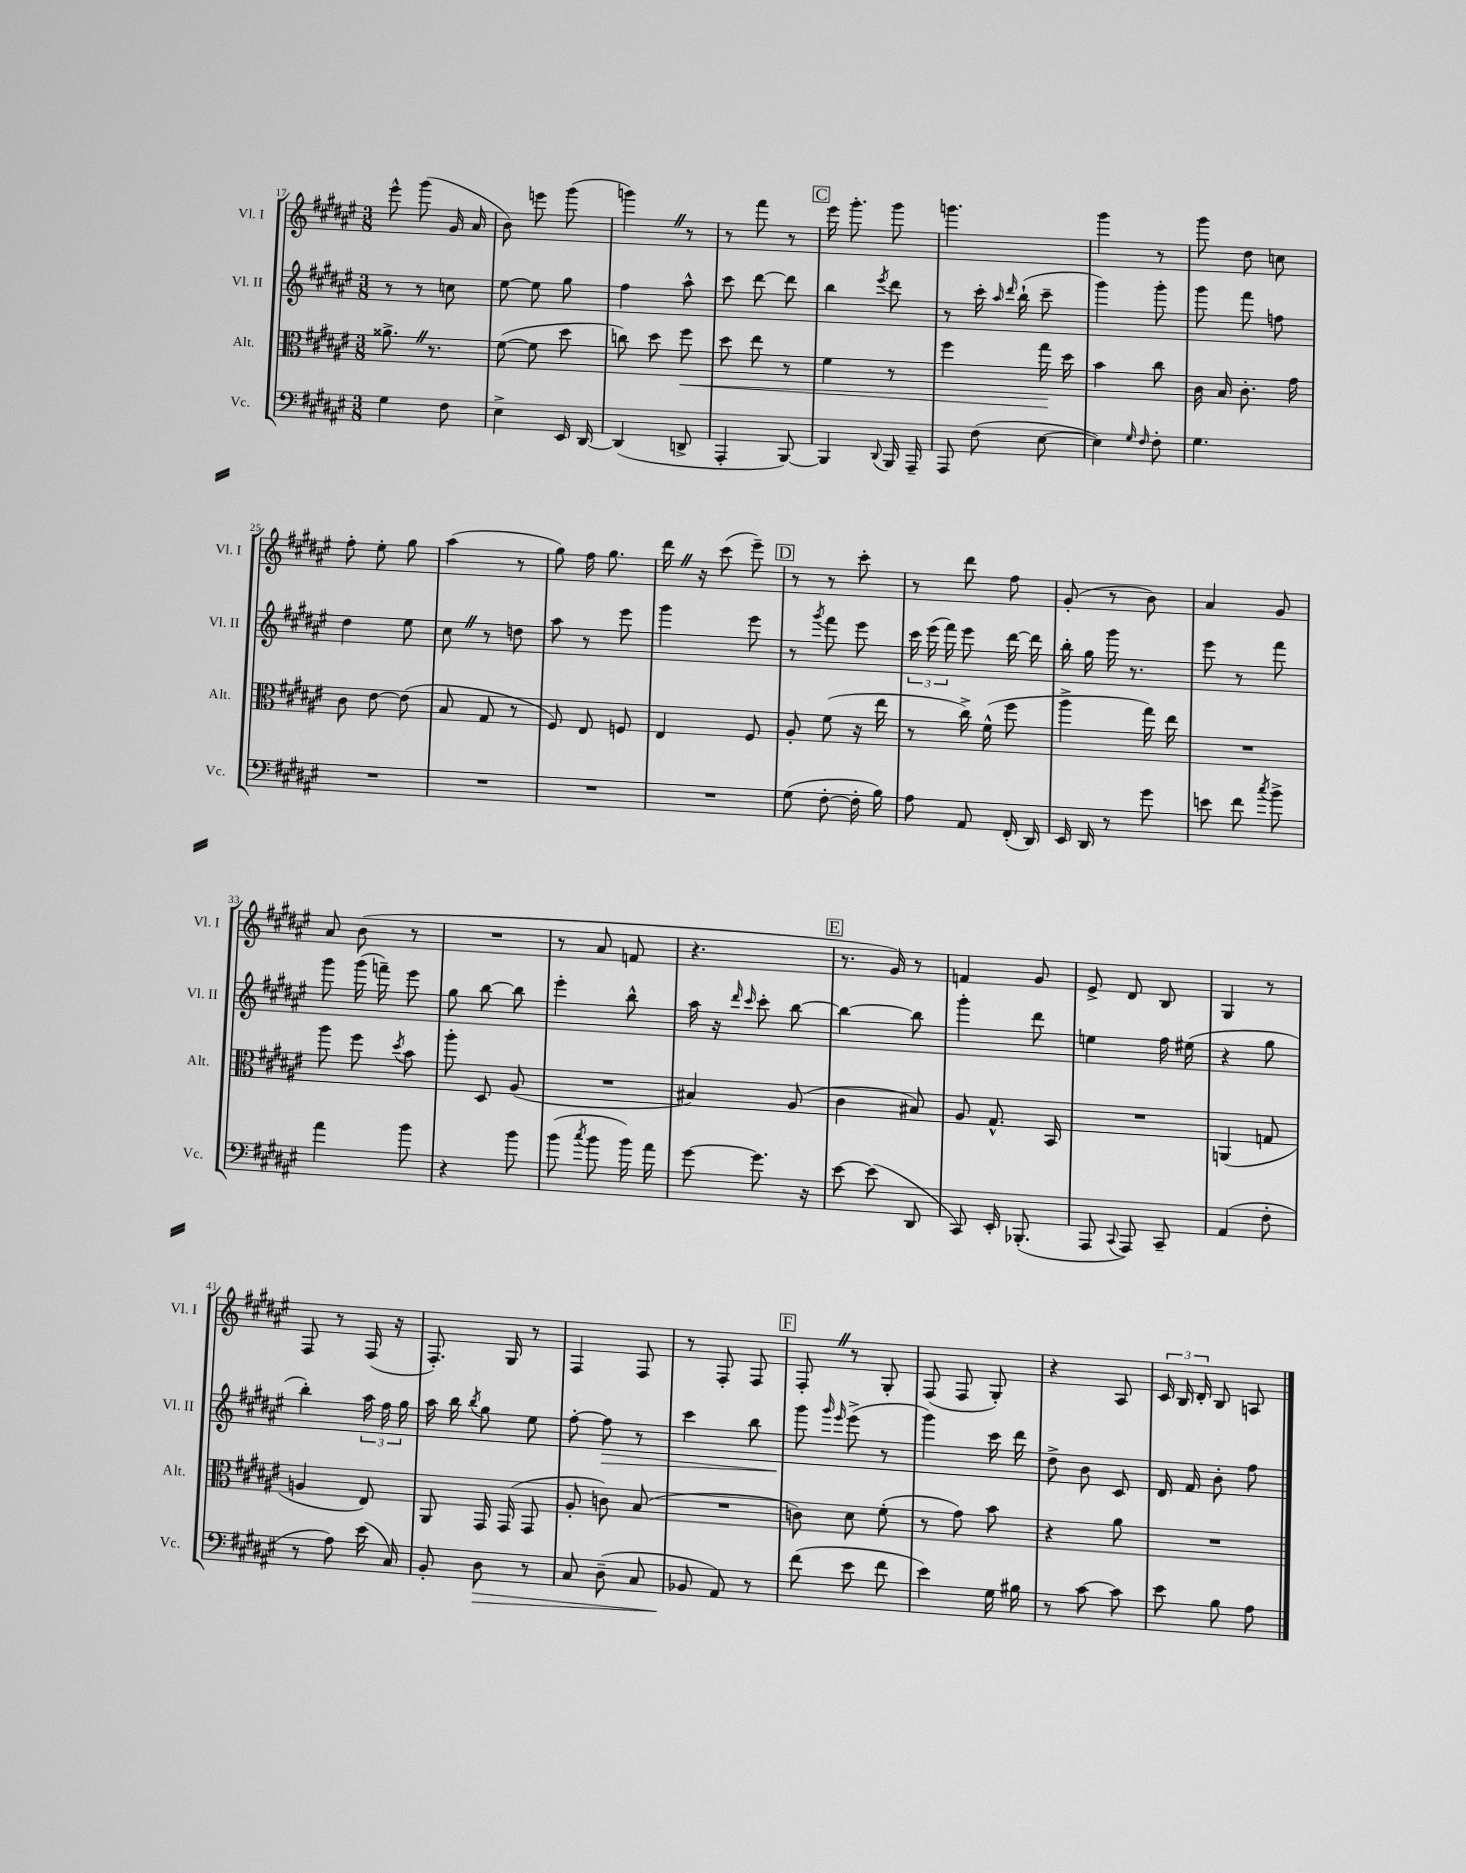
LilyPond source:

<<
\new StaffGroup <<
\new Staff = "s0" \with { instrumentName = "Vl. I" shortInstrumentName = "Vl. I" } {
    \clef treble \key fis \major \numericTimeSignature \time 3/8
    \autoBeamOff eis'''8-^ gis'''8( gis'16 ais'16 |
    b'8) e'''8 gis'''8( |
    g'''4) \once \override BreathingSign.text = \markup { \musicglyph "scripts.caesura.straight" } \breathe r8 |
    r8 fis'''8 r8 |
    \mark \markup { \box "C" } eis'''16 gis'''8.-. gis'''8 |
    g'''4. |
    gis'''4 r8 |
    gis'''8 dis''8 c''8 |
    fis''8-. eis''8-. gis''8 |
    ais''4( r8 |
    gis''8) fis''16 gis''8. |
    dis'''16 \once \override BreathingSign.text = \markup { \musicglyph "scripts.caesura.straight" } \breathe r16 cis'''8( eis'''8--) |
    \mark \markup { \box "D" } r8 r8 cis'''8-. |
    r8 dis'''8 fis''8 |
    gis'8-.( r8 b'8) |
    ais'4 gis'8 |
    ais'8 b'8( r8 |
    R4. |
    r8 ais'8 f'8 |
    r4. |
    \mark \markup { \box "E" } r8. gis'16) r8 |
    f'4 gis'8 |
    eis'8-> dis'8 b8 |
    gis4 r8 |
    fis8 r8 fis16( r16 |
    fis8.-.) gis16 r8 |
    fis4 fis8 |
    r8 fis8-. fis8 |
    \mark \markup { \box "F" } fis8-. \once \override BreathingSign.text = \markup { \musicglyph "scripts.caesura.straight" } \breathe r8 gis8-. |
    fis8( fis8 gis8-.) |
    r4 ais8 |
    \tuplet 3/2 { cis'16 b16 dis'16-. } b8 a8 \bar "|." |
}
\new Staff = "s1" \with { instrumentName = "Vl. II" shortInstrumentName = "Vl. II" } {
    \clef treble \key fis \major \numericTimeSignature \time 3/8
    \autoBeamOff r8 r8 c''8 |
    eis''8~ eis''8 gis''8 |
    fis''4 ais''8-^ |
    cis'''8 dis'''8~ dis'''8 |
    \mark \markup { \box "C" } b''4 \acciaccatura { eis'''8 } dis'''8 |
    r8 cis'''16-. \grace { ais''16 dis'''16 } b''16-!( cis'''8-- |
    gis'''4) gis'''8-. |
    gis'''8 fis'''8 f''8 |
    dis''4 eis''8 |
    cis''8 \once \override BreathingSign.text = \markup { \musicglyph "scripts.caesura.straight" } \breathe r8 d''8 |
    ais''8 r8 eis'''8 |
    gis'''4 eis'''8 |
    \mark \markup { \box "D" } r8 \acciaccatura { gis'''8 } fis'''8 eis'''8 |
    \tuplet 3/2 { cis'''16 eis'''16( fis'''16) } eis'''8 dis'''16~ dis'''16 |
    b''16-. gis''16 gis'''16 r8. |
    eis'''8 r8 fis'''8 |
    gis'''8 gis'''16( f'''16--) eis'''8 |
    gis''8 b''8~ b''8 |
    eis'''4-. b''8-^ |
    ais''16 r16 \grace { dis'''16 cis'''16 } cis'''8-. b''8~ |
    \mark \markup { \box "E" } b''4~ b''8 |
    gis'''4-. dis'''8 |
    e''4 fis''16 eis''16( |
    r4 gis''8 |
    b''4-.) \tuplet 3/2 { ais''16 fis''16 gis''16 } |
    ais''16 b''16 \acciaccatura { b''8 } gis''8 eis''8 |
    fis''8~-. fis''8\> r8 |
    cis'''4 b''8 |
    \mark \markup { \box "F" } gis'''8\! \grace { gis'''16 eis'''16 } eis'''8->( r8 |
    gis'''4) cis'''16 dis'''16 |
    dis''8-> b'8 cis'8 |
    dis'16 fis'16 b'8-. fis''8 \bar "|." |
}
\new Staff = "s2" \with { instrumentName = "Alt." shortInstrumentName = "Alt." } {
    \clef alto \key fis \major \numericTimeSignature \time 3/8
    \autoBeamOff aisis'8.-> \once \override BreathingSign.text = \markup { \musicglyph "scripts.caesura.straight" } \breathe r8. |
    fis'8~( fis'8 dis''8 |
    c''8) dis''8 fis''8\< |
    dis''8 eis''8 r8 |
    \mark \markup { \box "C" } fis'4 r8 |
    fis''4 gis''16\! dis''16 |
    b'4 cis''8 |
    cis'16 b16 cis'8.-. gis'16 |
    cis'8 eis'8~ eis'8( |
    b8 gis8 r8 |
    fis8) eis8 f8 |
    eis4 fis8 |
    \mark \markup { \box "D" } ais8-. fis'8( r16 eis''16 |
    r8 cis''16->) fis'16-^( fis''8 |
    ais''4-> gis''16) eis''16 |
    R4. |
    ais''8 fis''8 \acciaccatura { dis''8 } b'8 |
    ais''8-. dis8 ais8( |
    R4. |
    bis4) ais8( |
    \mark \markup { \box "E" } cis'4 bis8) |
    ais8 gis8.-^ b,16 |
    R4. |
    a,4( g8 |
    a4 eis8) |
    ais,8 gis,16 gis,16( gis,8 |
    ais8-. c'8) b8( |
    R4. |
    \mark \markup { \box "F" } c'8) dis'8 fis'8-.( |
    r8 gis'8) b'8 |
    r4 ais'8 |
    R4. \bar "|." |
}
\new Staff = "s3" \with { instrumentName = "Vc." shortInstrumentName = "Vc." } {
    \clef bass \key fis \major \numericTimeSignature \time 3/8
    \autoBeamOff gis4 fis8 |
    eis4-> eis,16 dis,16~ |
    dis,4( d,8-> |
    ais,,4-. b,,8~) |
    \mark \markup { \box "C" } b,,4 \appoggiatura { dis,8 } b,,16 ais,,16-- |
    ais,,8 fis8( eis8~ |
    eis4) \grace { gis16 fis16 } fis8-. |
    gis4. |
    R4. |
    R4. |
    R4. |
    R4. |
    \mark \markup { \box "D" } gis8( fis8~-. fis16-. b16) |
    ais8 ais,8 fis,16-.( dis,16) |
    eis,16 dis,16 r8 gis'8 |
    e'8 fis'8 \acciaccatura { cis''8 } b'8-> |
    ais'4 b'8 |
    r4 b'8 |
    b'8( \acciaccatura { cis''8 } b'8 b'16) ais'16 |
    gis'8~ gis'8. r16 |
    \mark \markup { \box "E" } eis'8~ eis'8( dis,8 |
    cis,8) eis,16-. bes,,8.-.( |
    ais,,8 \appoggiatura { cis,8 } ais,,8) cis,8-- |
    ais,4( fis8-. |
    r8 ais8) eis'16( cis16) |
    b,8-. dis8\> r8 |
    cis8 dis8--( cis8 |
    bes,8\! ais,8) r8 |
    \mark \markup { \box "F" } fis'8( eis'8 fis'8 |
    eis'4) gis16 bis16 |
    r8 cis'8~ cis'8 |
    eis'8 b8 ais8 \bar "|." |
}
>>
>>
\layout { \context { \Score currentBarNumber = #17 } }
